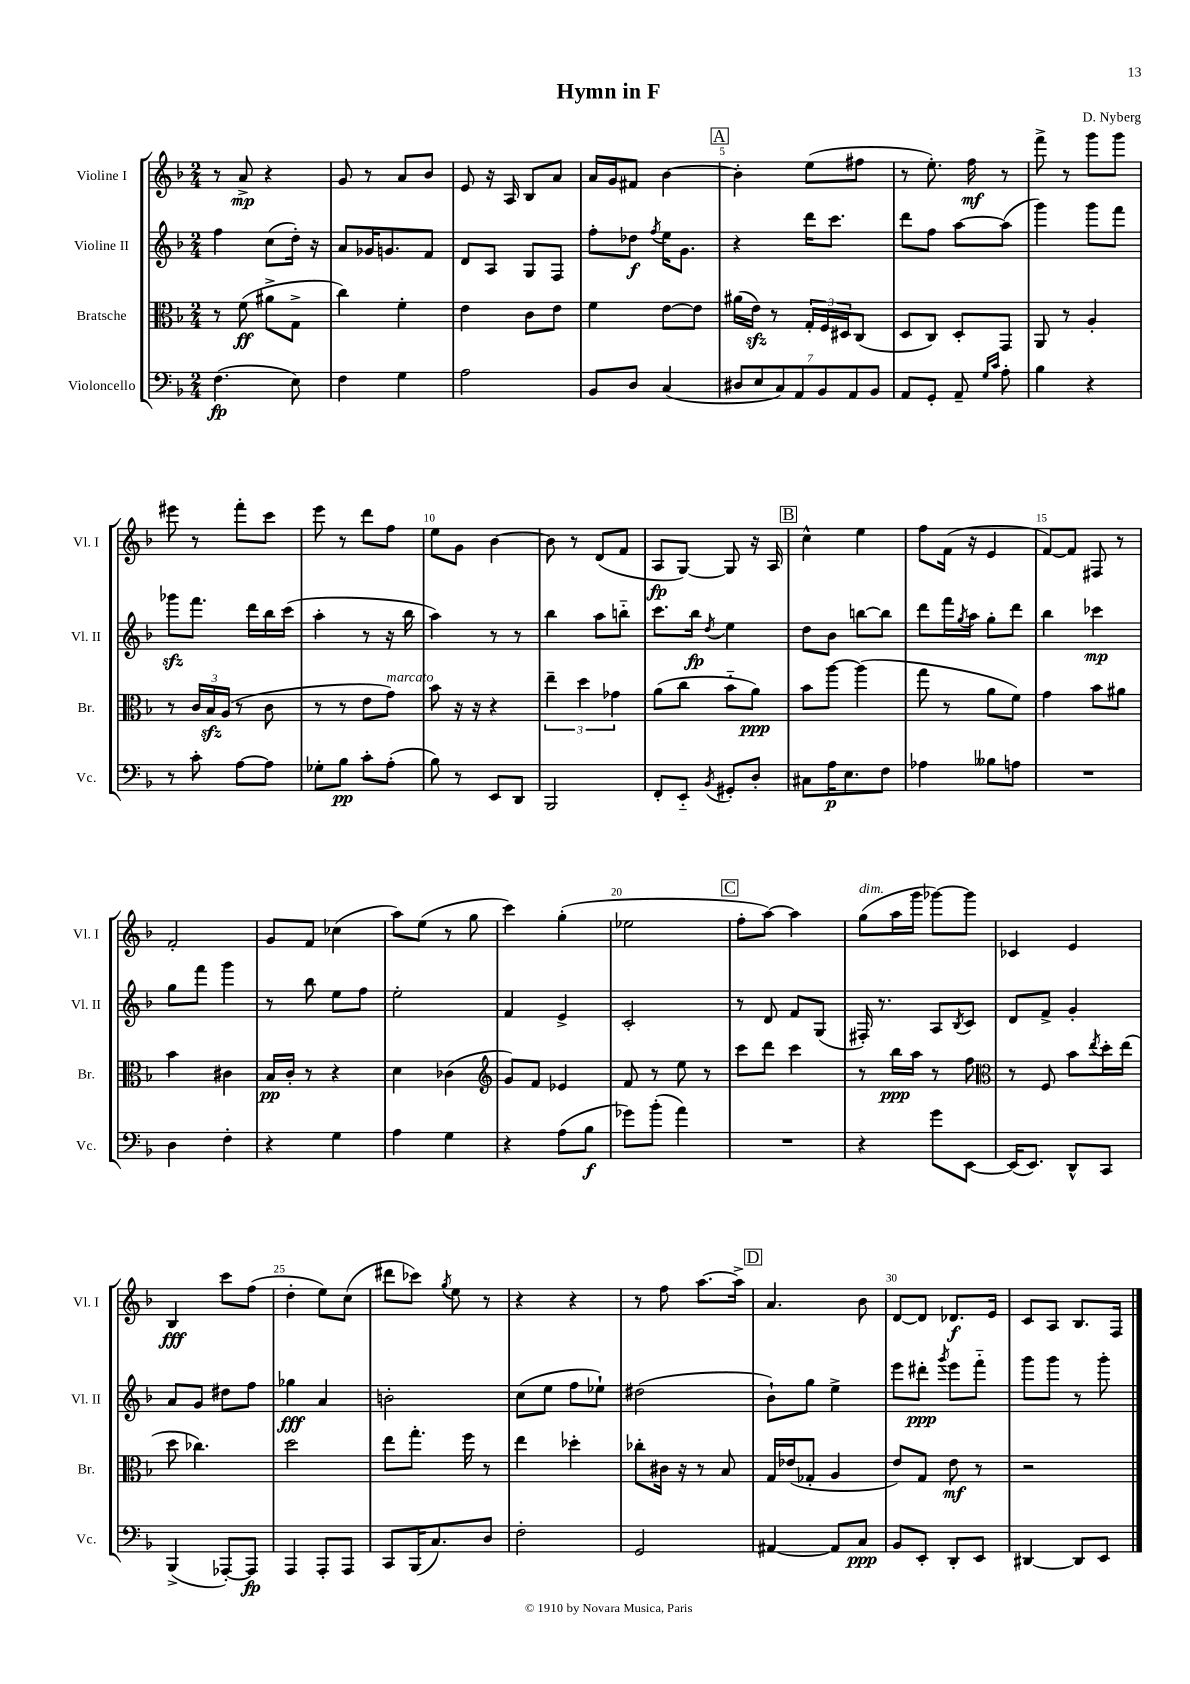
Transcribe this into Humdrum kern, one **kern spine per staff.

**kern	**dynam	**kern	**dynam	**kern	**dynam	**kern	**dynam
*part4	*part4	*part3	*part3	*part2	*part2	*part1	*part1
*staff4	*staff4	*staff3	*staff3	*staff2	*staff2	*staff1	*staff1
*I"Violoncello	*	*I"Bratsche	*	*I"Violine II	*	*I"Violine I	*
*I'Vc.	*	*I'Br.	*	*I'Vl. II	*	*I'Vl. I	*
*clefF4	*	*clefC3	*	*clefG2	*	*clefG2	*
*k[b-]	*	*k[b-]	*	*k[b-]	*	*k[b-]	*
*M2/4	*	*M2/4	*	*M2/4	*	*M2/4	*
=1	=1	=1	=1	=1	=1	=1	=1
(4.F\	fp	8r	.	4ff\	.	8r	.
.	.	(8f\	ff	.	.	8a^/	mp
.	.	8a#X^\L	.	(8cc\L	.	4r	.
8E\)	.	8G^\J	.	16dd'\Jk)	.	.	.
.	.	.	.	16r	.	.	.
=2	=2	=2	=2	=2	=2	=2	=2
4F\	.	4cc\)	.	8a/L	.	8g/	.
.	.	.	.	16g-X/K	.	8r	.
.	.	.	.	8.gn/	.	.	.
4G\	.	4f'\	.	.	.	8a/L	.
.	.	.	.	8f/J	.	8b-/J	.
=3	=3	=3	=3	=3	=3	=3	=3
2A\	.	4e\	.	8d/L	.	8e/	.
.	.	.	.	8A/J	.	16r	.
.	.	.	.	.	.	16A/	.
.	.	8c\L	.	8G/L	.	8B-/L	.
.	.	8e\J	.	8F/J	.	8a/J	.
=4	=4	=4	=4	=4	=4	=4	=4
8BB-/L	.	4f\	.	8ff'\L	.	16a/LL	.
.	.	.	.	.	.	16g/J	.
8D/J	.	.	.	8dd-X\J	f	8f#X/J	.
.	.	.	.	8qff/	.	.	.
(4C/	.	[8e\L	.	16ee\KL	.	[4b-\	.
.	.	.	.	8.g\J	.	.	.
.	.	8e\J]	.	.	.	.	.
!!LO:REH:place=s1:t=A
=5	=5	=5	=5	=5	=5	=5	=5
14D#X/L	.	(16a#X\LL	.	4r	.	4b-'\]	.
.	.	16ezz\JJ)	.	.	.	.	.
14E/	.	.	.	.	.	.	.
.	.	8r	.	.	.	.	.
14C/)	.	.	.	.	.	.	.
14AA/	.	.	.	.	.	.	.
.	.	24G'/LL	.	16ddd\KL	.	(8ee\L	.
14BB-/	.	.	.	.	.	.	.
.	.	24F/	.	.	.	.	.
.	.	.	.	8.ccc\J	.	.	.
.	.	24D#X/J	.	.	.	.	.
14AA/	.	.	.	.	.	.	.
.	.	(8C/J	.	.	.	8ff#X\J	.
14BB-/J	.	.	.	.	.	.	.
=6	=6	=6	=6	=6	=6	=6	=6
8AA/L	.	8D/L	.	8ddd\L	.	8r	.
8GG'/J	.	8C/J)	.	8ff\J	.	8.ee'\)	.
8AA~/	.	8D'/L	.	[8aa\L	.	.	.
.	.	.	.	.	.	16ff\	mf
16qqG/LL	.	.	.	.	.	.	.
16qqc/JJ	.	.	.	.	.	.	.
8A'\	.	8GG/J	.	(8aa\J]	.	8r	.
=7	=7	=7	=7	=7	=7	=7	=7
4B-\	.	8AA/	.	4ggg\)	.	8fff^\	.
.	.	8r	.	.	.	8r	.
4r	.	4A'/	.	8ggg\L	.	8ggg\L	.
.	.	.	.	8fff\J	.	8ggg\J	.
!!LO:LB:g=z
=8	=8	=8	=8	=8	=8	=8	=8
8r	.	8r	.	8ggg-Xzz\L	.	8eee#X\	.
8c'\	.	24c/LL	.	8.fff\J	.	8r	.
.	.	24B-zz/	.	.	.	.	.
.	.	(24A/JJ	.	.	.	.	.
[8A\L	.	8r	.	.	.	8fff'\L	.
.	.	.	.	16ddd\LL	.	.	.
8A\J]	.	8c\	.	16bb-\	.	8ccc\J	.
.	.	.	.	(16ccc\JJ	.	.	.
=9	=9	=9	=9	=9	=9	=9	=9
8G-X'\L	.	8r	.	4aa'\	.	8eee\	.
8B-\J	pp	8r	.	.	.	8r	.
8c'\L	.	8e\L	.	8r	.	8ddd\L	.
!	!	!LO:TX:a:i:t=marcato	!	!	!	!	!
(8A'\J	.	8g\J)	.	16r	.	8ff\J	.
.	.	.	.	16bb-\	.	.	.
=10	=10	=10	=10	=10	=10	=10	=10
8B-\)	.	8b-\	.	4aa\)	.	8ee\L	.
8r	.	16r	.	.	.	8g\J	.
.	.	16r	.	.	.	.	.
8EE/L	.	4r	.	8r	.	[4b-\	.
8DD/J	.	.	.	8r	.	.	.
=11	=11	=11	=11	=11	=11	=11	=11
2BBB-/	.	6ee~\	.	4bb-\	.	8b-\]	.
.	.	.	.	.	.	8r	.
.	.	6dd\	.	.	.	.	.
.	.	.	.	8aa\L	.	(8d/L	.
.	.	6g-X\	.	.	.	.	.
.	.	.	.	8bbn\J	.	8f/J	.
=12	=12	=12	=12	=12	=12	=12	=12
8FF'/L	.	(8a\L	.	8.ccc\L	.	8A/L	fp
8EE/J	.	8cc\J	.	.	.	[8G/J)	.
.	.	.	.	16bb-\Jk	fp	.	.
8qBB-/	.	.	.	8qdd/	.	.	.
8GG#X'/L	.	8b-\L	.	4ee\	.	8G/]	.
8D'/J	.	8a\J)	ppp	.	.	16r	.
.	.	.	.	.	.	16A/	.
!!LO:REH:place=s1:t=B
=13	=13	=13	=13	=13	=13	=13	=13
8C#X\L	.	8b-\L	.	8dd\L	.	4cc^^\	.
16A\K	p	[8aa\J	.	8b-\J	.	.	.
8.E\	.	.	.	.	.	.	.
.	.	(4aa\]	.	[8bbn\L	.	4ee\	.
8F\J	.	.	.	8bb\J]	.	.	.
=14	=14	=14	=14	=14	=14	=14	=14
4A-X\	.	8gg\	.	8ddd\L	.	8ff\L	.
.	.	8r	.	16fff\L	.	(16f\Jk	.
.	.	.	.	8qgg/	.	.	.
.	.	.	.	16aa\JJ	.	16r	.
8B--X\L	.	8a\L	.	8gg'\L	.	4e/	.
8An\J	.	8f\J)	.	8ddd\J	.	.	.
=15	=15	=15	=15	=15	=15	=15	=15
2r	.	4g\	.	4bb-\	.	[8f/L)	.
.	.	.	.	.	.	8f/J]	.
.	.	8b-\L	.	4ccc-X\	mp	8F#X/	.
.	.	8a#X\J	.	.	.	8r	.
!!LO:LB:g=z
=16	=16	=16	=16	=16	=16	=16	=16
4D\	.	4b-\	.	8gg\L	.	2f'/	.
.	.	.	.	8fff\J	.	.	.
4F'\	.	4c#X\	.	4ggg\	.	.	.
=17	=17	=17	=17	=17	=17	=17	=17
4r	.	16B-/LL	pp	8r	.	8g/L	.
.	.	16c'/JJ	.	.	.	.	.
.	.	8r	.	8bb-\	.	8f/J	.
4G\	.	4r	.	8ee\L	.	(4cc-X\	.
.	.	.	.	8ff\J	.	.	.
=18	=18	=18	=18	=18	=18	=18	=18
4A\	.	4d\	.	2ee'\	.	8aa\L)	.
.	.	.	.	.	.	(8ee\J	.
4G\	.	(4c-X\	.	.	.	8r	.
.	.	.	.	.	.	8gg\	.
=19	=19	=19	=19	=19	=19	=19	=19
*	*	*clefG2	*	*	*	*	*
4r	.	8g/L)	.	4f/	.	4ccc\)	.
.	.	8f/J	.	.	.	.	.
(8A\L	.	4e-X/	.	4e^/	.	(4gg'\	.
8B-\J	f	.	.	.	.	.	.
=20	=20	=20	=20	=20	=20	=20	=20
8g-X\L)	.	8f/	.	2c'/	.	2ee-X\	.
(8b-'\J	.	8r	.	.	.	.	.
4a\)	.	8ee\	.	.	.	.	.
.	.	8r	.	.	.	.	.
!!LO:REH:place=s1:t=C
=21	=21	=21	=21	=21	=21	=21	=21
2r	.	8ccc\L	.	8r	.	8ff'\L	.
.	.	8ddd\J	.	8d/	.	[8aa\J)	.
.	.	4ccc\	.	8f/L	.	4aa\]	.
.	.	.	.	(8G/J	.	.	.
=22	=22	=22	=22	=22	=22	=22	=22
!	!	!	!	!	!	!LO:TX:a:i:t=dim.	!
4r	.	8r	.	16F#X'/)	.	(8gg\L	.
.	.	.	.	8.r	.	.	.
.	.	16bb-\LL	ppp	.	.	16aa\L	.
.	.	16aa\JJ	.	.	.	16ggg\JJ	.
8g\L	.	8r	.	8A/L	.	[8ggg-X\L)	.
.	.	.	.	8qB-/	.	.	.
[8EE\J	.	8ff\	.	8c/J	.	8ggg-\J]	.
=23	=23	=23	=23	=23	=23	=23	=23
*	*	*clefC3	*	*	*	*	*
(16EE/KL]	.	8r	.	8d/L	.	4c-X/	.
8.EE/J)	.	.	.	.	.	.	.
.	.	8F/	.	8f^/J	.	.	.
8DD^^/L	.	8b-\L	.	4g'/	.	4e/	.
.	.	8qee/	.	.	.	.	.
8CC/J	.	16dd'\L	.	.	.	.	.
.	.	(16ee\JJ	.	.	.	.	.
!!LO:LB:g=z
=24	=24	=24	=24	=24	=24	=24	=24
(4BBB-^/	.	8dd\	.	8a/L	.	4B-/	fff
.	.	4.cc-X\)	.	8g/J	.	.	.
[8AAA-X'/L)	.	.	.	8dd#X\L	.	8ccc\L	.
8AAA-/J]	fp	.	.	8ff\J	.	(8ff\J	.
=25	=25	=25	=25	=25	=25	=25	=25
4AAA/	.	2dd\	.	4gg-X\	fff	4dd'\	.
8AAA'/L	.	.	.	4a/	.	8ee\L)	.
8AAA/J	.	.	.	.	.	(8cc\J	.
=26	=26	=26	=26	=26	=26	=26	=26
8CC/L	.	8ee\L	.	2bn'\	.	8ddd#X\L	.
(16BBB-/K	.	8.gg'\J	.	.	.	8ccc-X\J)	.
8.C/)	.	.	.	.	.	.	.
.	.	.	.	.	.	8qgg/	.
.	.	.	.	.	.	8ee\	.
.	.	16ff\	.	.	.	.	.
8D/J	.	8r	.	.	.	8r	.
=27	=27	=27	=27	=27	=27	=27	=27
2F'\	.	4ee\	.	(8cc\L	.	4r	.
.	.	.	.	8ee\J	.	.	.
.	.	4dd-X'\	.	8ff\L	.	4r	.
.	.	.	.	8ee-X`\J)	.	.	.
=28	=28	=28	=28	=28	=28	=28	=28
2GG/	.	8cc-X'\L	.	(2dd#X\	.	8r	.
.	.	16c#X\Jk	.	.	.	8ff\	.
.	.	16r	.	.	.	.	.
.	.	8r	.	.	.	[8.aa\L	.
.	.	8B-/	.	.	.	.	.
.	.	.	.	.	.	16aa^\Jk]	.
!!LO:REH:place=s1:t=D
=29	=29	=29	=29	=29	=29	=29	=29
[4AA#X/	.	16G/LL	.	8b-`\L)	.	4.a/	.
.	.	(16e-X/J	.	.	.	.	.
.	.	8G-X'/J	.	8gg\J	.	.	.
8AA#/L]	.	4A/	.	4ee^\	.	.	.
8C/J	ppp	.	.	.	.	8b-\	.
=30	=30	=30	=30	=30	=30	=30	=30
8BB-/L	.	8e/L)	.	8eee\L	.	[8d/L	.
8EE'/J	.	8G/J	.	8ddd#X'\J	ppp	8d/J]	.
.	.	.	.	8qggg/	.	.	.
8DD'/L	.	8e\	mf	8eee\L	.	8.d-X/L	f
8EE/J	.	8r	.	8fff\J	.	.	.
.	.	.	.	.	.	16e/Jk	.
=31	=31	=31	=31	=31	=31	=31	=31
[4DD#X/	.	2r	.	8ggg\L	.	8c/L	.
.	.	.	.	8ggg\J	.	8A/J	.
8DD#/L]	.	.	.	8r	.	8.B-/L	.
8EE/J	.	.	.	8ggg'\	.	.	.
.	.	.	.	.	.	16F/Jk	.
==	==	==	==	==	==	==	==
*-	*-	*-	*-	*-	*-	*-	*-
